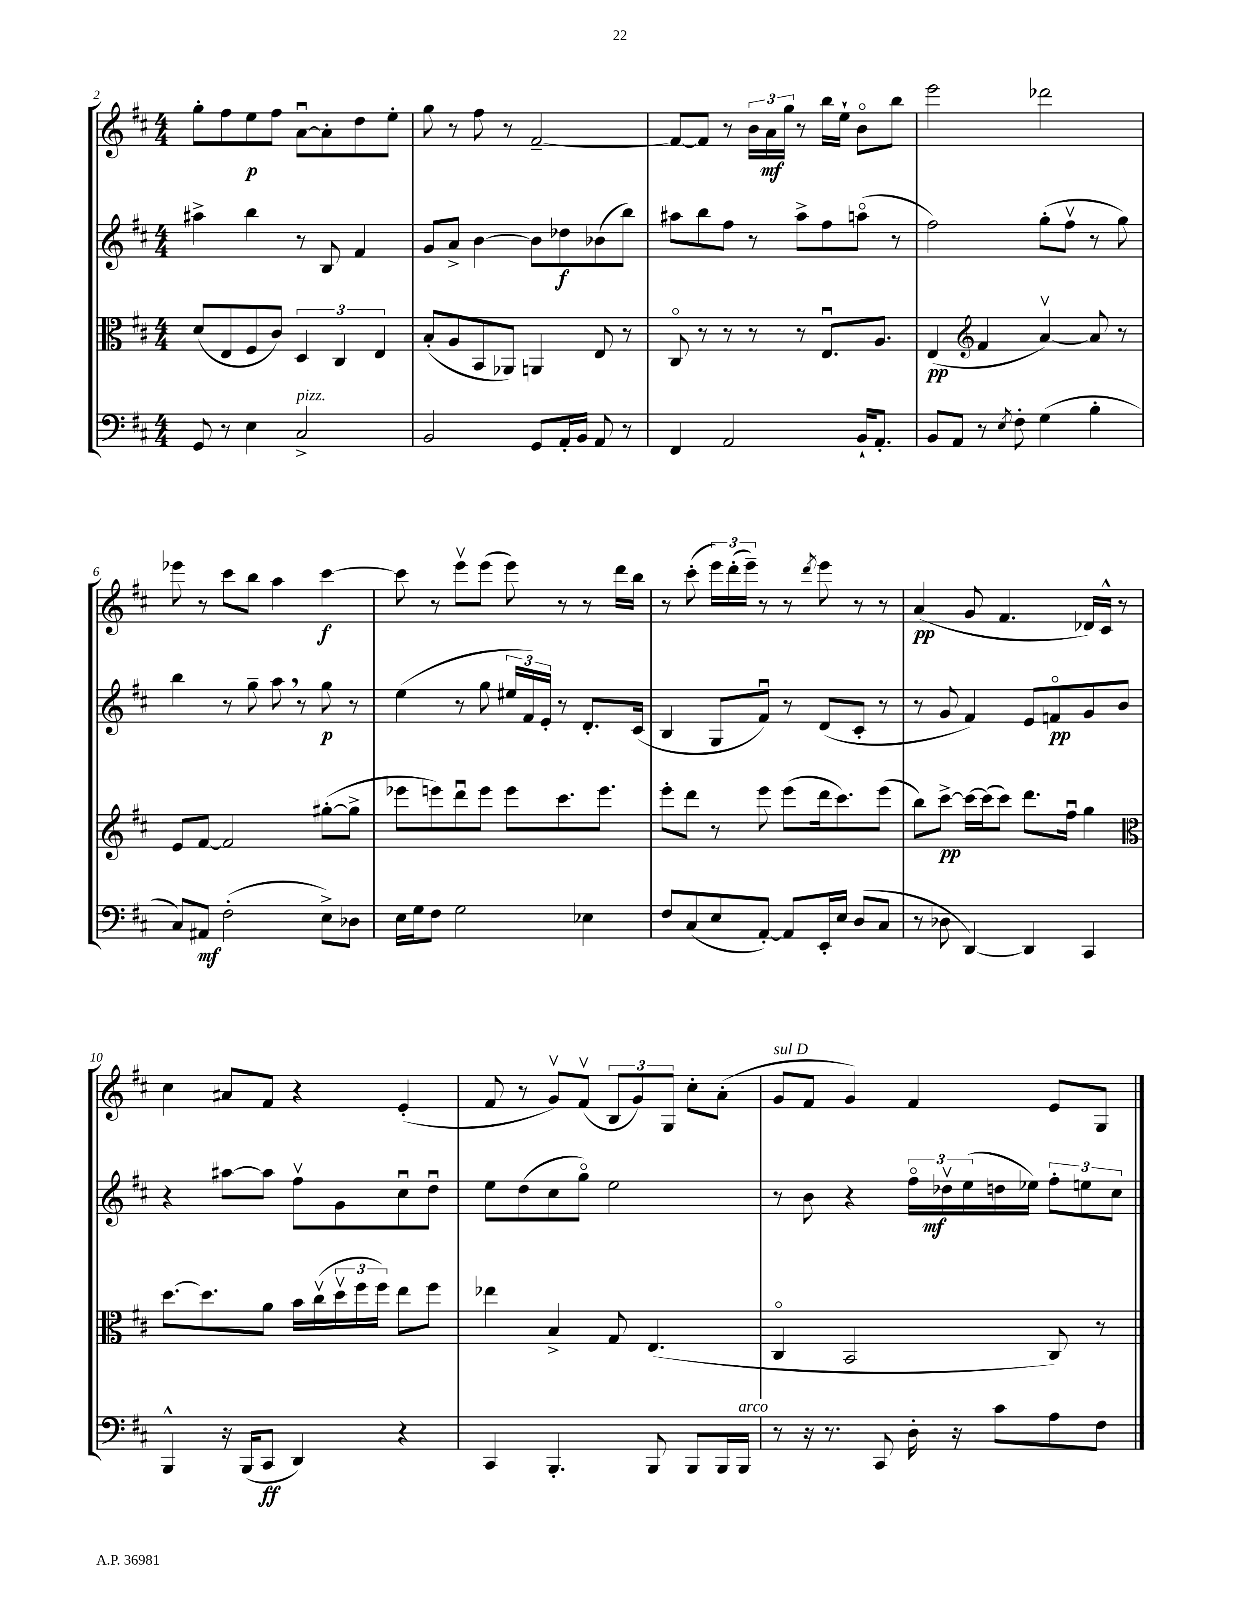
<<
\new StaffGroup <<
\new Staff = "s0" {
    \clef treble \key d \major \numericTimeSignature \time 4/4
    g''8-. fis''8 e''8\p fis''8 a'8~\downbow a'8-. d''8 e''8-. |
    g''8 r8 fis''8 r8 fis'2~-- |
    fis'8~ fis'8 r8 \tuplet 3/2 { b'16 a'16\mf g''16 } r8 b''16 e''16-! b'8\flageolet b''8 |
    e'''2 des'''2 |
    ees'''8 r8 cis'''8 b''8 a''4 cis'''4~\f |
    cis'''8 r8 e'''8\upbow e'''8( e'''8) r8 r8 d'''16 b''16 |
    r8 cis'''8-.( \tuplet 3/2 { e'''16) d'''16-.( e'''16--) } r8 r8 \acciaccatura { d'''8 } e'''8 r8 r8 |
    a'4\pp( g'8 fis'4. des'16) cis'16-^ r8 |
    cis''4 ais'8 fis'8 r4 e'4-.( |
    fis'8 r8 g'8\upbow) fis'8\upbow( \tuplet 3/2 { b8 g'8) g8 } cis''8-. a'8-.( |
    g'8^\markup { \italic "sul D" } fis'8 g'4) fis'4 e'8 g8 \bar "|." |
}
\new Staff = "s1" {
    \clef treble \key d \major \numericTimeSignature \time 4/4
    ais''4-> b''4 r8 b8 fis'4 |
    g'8 a'8-> b'4~ b'8 des''8\f bes'8( b''8) |
    ais''8 b''8 fis''8 r8 ais''8-> fis''8 a''8\flageolet( r8 |
    fis''2) g''8-.( fis''8\upbow r8 g''8) |
    b''4 r8 g''8-- a''8 \breathe r8 g''8\p r8 |
    e''4( r8 g''8 \tuplet 3/2 { eis''16 fis'16) e'16-. } r8 d'8.-. cis'16( |
    b4 g8 fis'8\downbow) r8 d'8( cis'8-. r8 |
    r8 g'8 fis'4) e'8 f'8\flageolet\pp g'8 b'8 |
    r4 ais''8~ ais''8 fis''8\upbow g'8 cis''8\downbow d''8\downbow |
    e''8 d''8( cis''8 g''8\flageolet) e''2 |
    r8 b'8 r4 \tuplet 3/2 { fis''16\flageolet des''16\upbow\mf e''16( } d''16 ees''16) \tuplet 3/2 { fis''8-. e''8 cis''8 } \bar "|." |
}
\new Staff = "s2" {
    \clef alto \key d \major \numericTimeSignature \time 4/4
    d'8( e8 fis8 cis'8) \tuplet 3/2 { d4 cis4 e4 } |
    b8-.( a8 b,8 aes,8) a,4 e8 r8 |
    cis8\flageolet r8 r8 r8 r8 e8.\downbow a8. |
    e4\pp( \clef treble fis'4 a'4~\upbow) a'8 r8 |
    e'8 fis'8~ fis'2 gis''8~-.( gis''8-> |
    ees'''8 e'''8) d'''8\downbow e'''8 e'''8 cis'''8. e'''8. |
    e'''8-. d'''8 r8 e'''8 e'''8( d'''16 cis'''8.) e'''8( |
    b''8) cis'''8~->\pp cis'''16~ cis'''16( cis'''8) d'''8. fis''16\downbow g''4 |
    \clef alto d''8.~ d''8. a'8 b'16 cis''16\upbow( \tuplet 3/2 { d''16\upbow fis''16 fis''16) } e''8 fis''8 |
    ees''4 b4-> g8 e4.( |
    cis4\flageolet b,2 cis8) r8 \bar "|." |
}
\new Staff = "s3" {
    \clef bass \key d \major \numericTimeSignature \time 4/4
    g,8 r8 e4 cis2->^\markup { \italic "pizz." } |
    b,2 g,8 a,16-. b,16 a,8 r8 |
    fis,4 a,2 b,16-! a,8.-. |
    b,8 a,8 r8 \acciaccatura { e8 } fis8-. g4( b4-. |
    cis8) ais,8\mf fis2-.( e8->) des8 |
    e16 g16 fis8 g2 ees4 |
    fis8 cis8( e8 a,8~-.) a,8 e,16-. e16 d8( cis8 |
    r8 des8 d,4~) d,4 cis,4 |
    b,,4-^ r16 b,,16( cis,8\ff d,4) r4 |
    cis,4 b,,4.-. b,,8 b,,8 b,,16 b,,16^\markup { \italic "arco" } |
    r8 r16 r8. cis,8 d16-. r16 cis'8 a8 fis8 \bar "|." |
}
>>
>>
\layout { \context { \Score currentBarNumber = #2 } }
